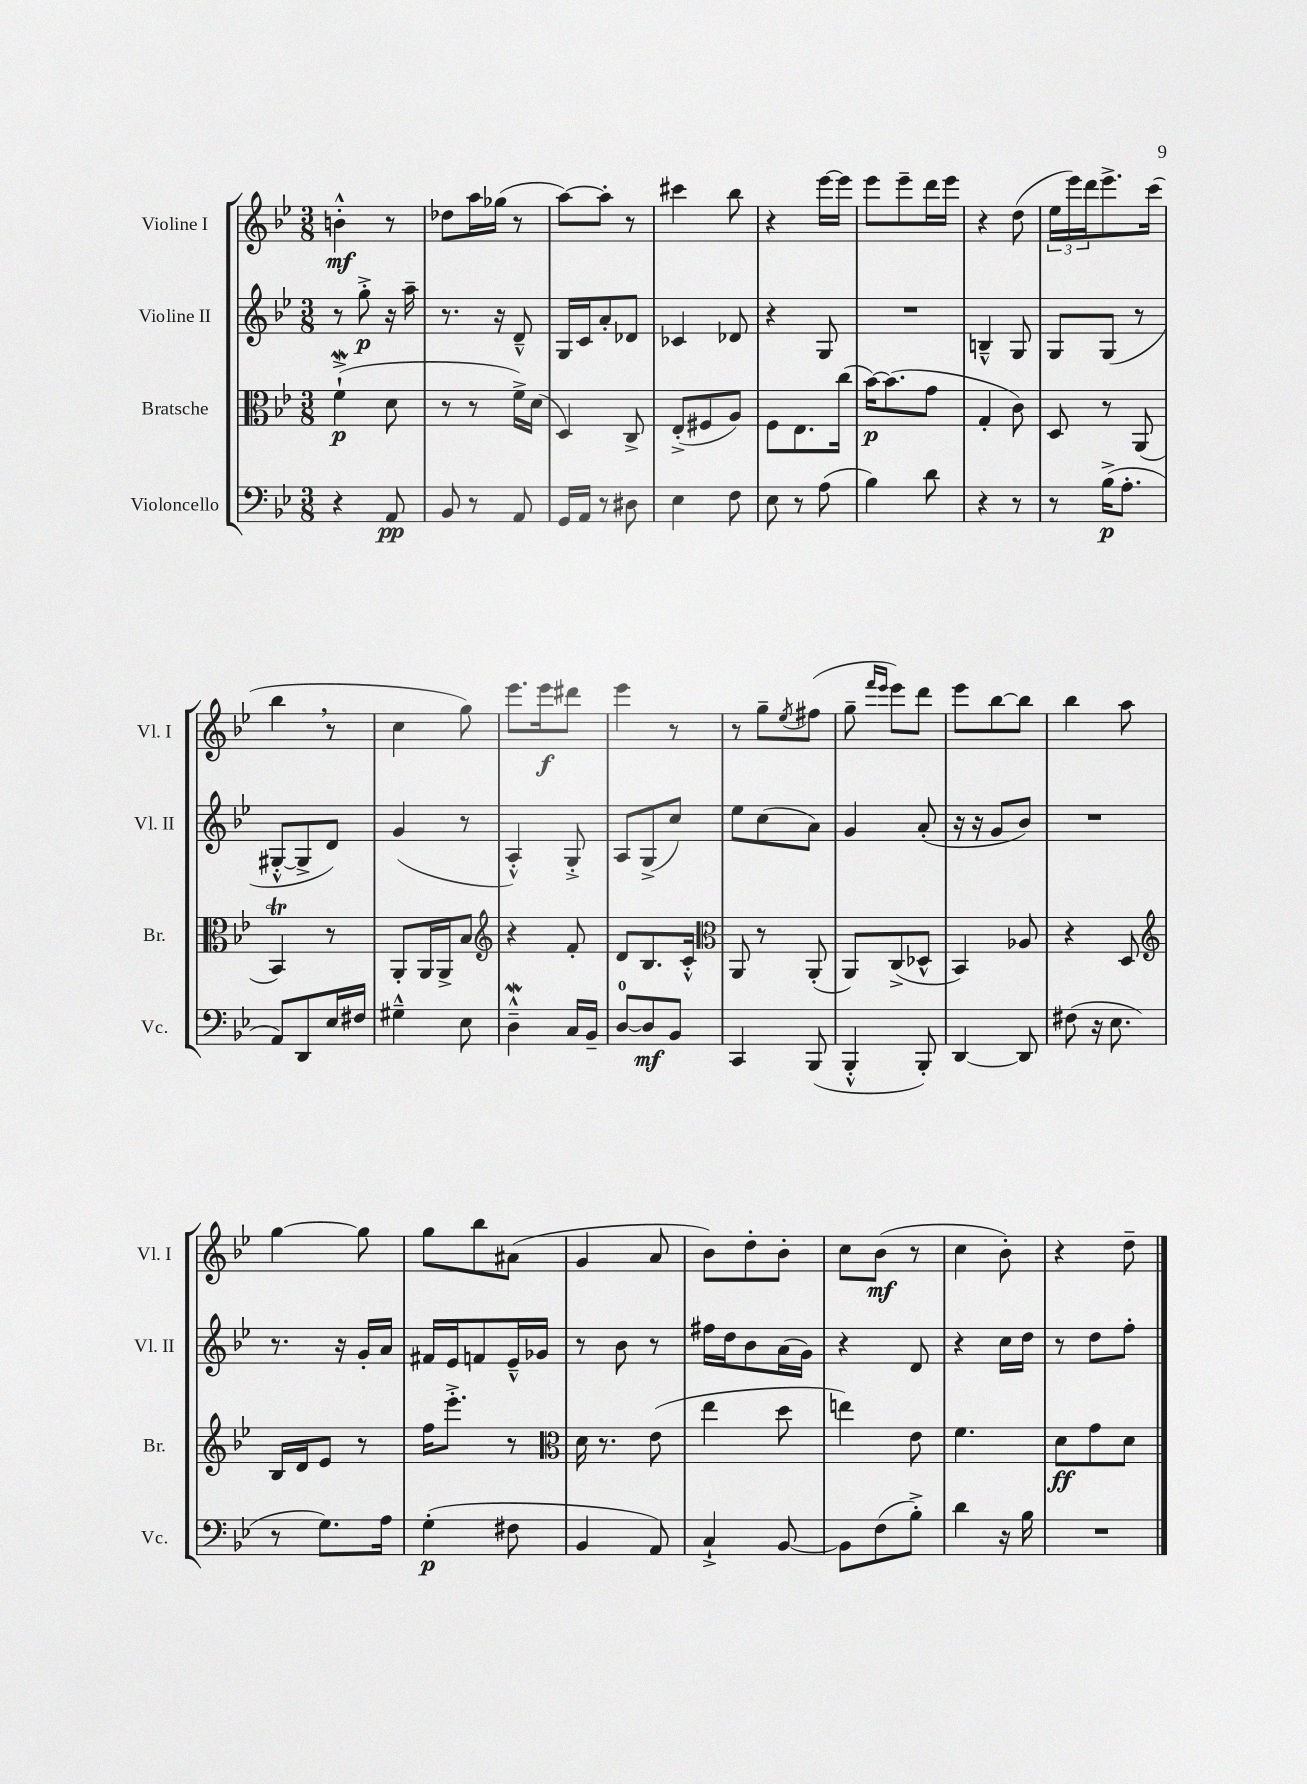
<<
\new StaffGroup <<
\new Staff = "s0" \with { instrumentName = "Violine I" shortInstrumentName = "Vl. I" } {
    \clef treble \key bes \major \numericTimeSignature \time 3/8
    b'4-.-^\mf r8 |
    des''8 a''16 ges''16( r8 |
    a''8~) a''8-. r8 |
    cis'''4 bes''8 |
    r4 ees'''16~ ees'''16 |
    ees'''8 ees'''8-- d'''16 ees'''16 |
    r4 d''8( |
    \tuplet 3/2 { ees''16 ees'''16) d'''16 } ees'''8.-> c'''16( |
    bes''4 \breathe r8 |
    c''4 g''8) |
    ees'''8. ees'''16\f dis'''8 |
    ees'''4 r8 |
    r8 g''8-- \acciaccatura { ees''8 } fis''8( |
    g''8-- \grace { f'''16 ees'''16 } ees'''8) d'''8 |
    ees'''8 bes''8~ bes''8 |
    bes''4 a''8 |
    g''4~ g''8 |
    g''8 bes''8 ais'8( |
    g'4 a'8 |
    bes'8) d''8-. bes'8-. |
    c''8 bes'8\mf( r8 |
    c''4 bes'8-.) |
    r4 d''8-- \bar "|." |
}
\new Staff = "s1" \with { instrumentName = "Violine II" shortInstrumentName = "Vl. II" } {
    \clef treble \key bes \major \numericTimeSignature \time 3/8
    r8 g''8-.->\p r16 a''16-- |
    r8. r16 d'8---^ |
    g16 c'16 a'8-. des'8 |
    ces'4 des'8 |
    r4 g8 |
    R4. |
    b4---^ g8 |
    g8 g8( r8 |
    gis8~-.-^ gis8-> d'8) |
    g'4( r8 |
    a4-.-^) g8-.-> |
    a8 g8->( c''8) |
    ees''8 c''8( a'8) |
    g'4 a'8-.( |
    r16 r16 g'8 bes'8) |
    R4. |
    r8. r16 g'16-. a'16 |
    fis'16 ees'16 f'8 ees'16---^ ges'16 |
    r8 bes'8 r8 |
    fis''16 d''16 bes'8 a'16( g'16) |
    r4 d'8 |
    r4 c''16 d''16 |
    r8 d''8 f''8-. \bar "|." |
}
\new Staff = "s2" \with { instrumentName = "Bratsche" shortInstrumentName = "Br." } {
    \clef alto \key bes \major \numericTimeSignature \time 3/8
    f'4-!->\mordent\p( d'8 |
    r8 r8 f'16->) d'16( |
    d4) c8-> |
    ees8-.->( fis8 a8) |
    f8 ees8. c''16( |
    bes'16~\p) bes'8.( g'8 |
    g4-. c'8) |
    d8 r8 a,8( |
    bes,4\trill) r8 |
    a,8-. a,16 a,16-> bes8 |
    \clef treble r4 f'8-. |
    d'8 bes8. c'16-.-^ |
    \clef alto a,8 r8 a,8-.( |
    a,8) c8->( des8-^ |
    bes,4) aes8 |
    r4 d8 |
    \clef treble bes16 d'16 ees'8 r8 |
    f''16 ees'''8.-.-> r8 |
    \clef alto d'16 r8. ees'8( |
    ees''4 d''8 |
    e''4) ees'8 |
    f'4. |
    d'8\ff g'8 d'8 \bar "|." |
}
\new Staff = "s3" \with { instrumentName = "Violoncello" shortInstrumentName = "Vc." } {
    \clef bass \key bes \major \numericTimeSignature \time 3/8
    r4 a,8\pp |
    bes,8 r8 a,8 |
    g,16 a,16 r8 dis8 |
    ees4 f8 |
    ees8 r8 a8( |
    bes4) d'8 |
    r4 r8 |
    r8 bes16->\p( a8.-. |
    a,8) d,8 ees16 fis16 |
    gis4---^ ees8 |
    d4---^\mordent c16 bes,16-- |
    d8-0~ d8\mf bes,8 |
    c,4 bes,,8( |
    bes,,4-.-^ bes,,8-.) |
    d,4~ d,8 |
    fis8( r16 ees8. |
    r8 g8.) a16 |
    g4-.\p( fis8 |
    bes,4 a,8) |
    c4-!-> bes,8~ |
    bes,8 f8( bes8-.->) |
    d'4 r16 bes16 |
    R4. \bar "|." |
}
>>
>>
\layout { \context { \Score \remove "Bar_number_engraver" } }
